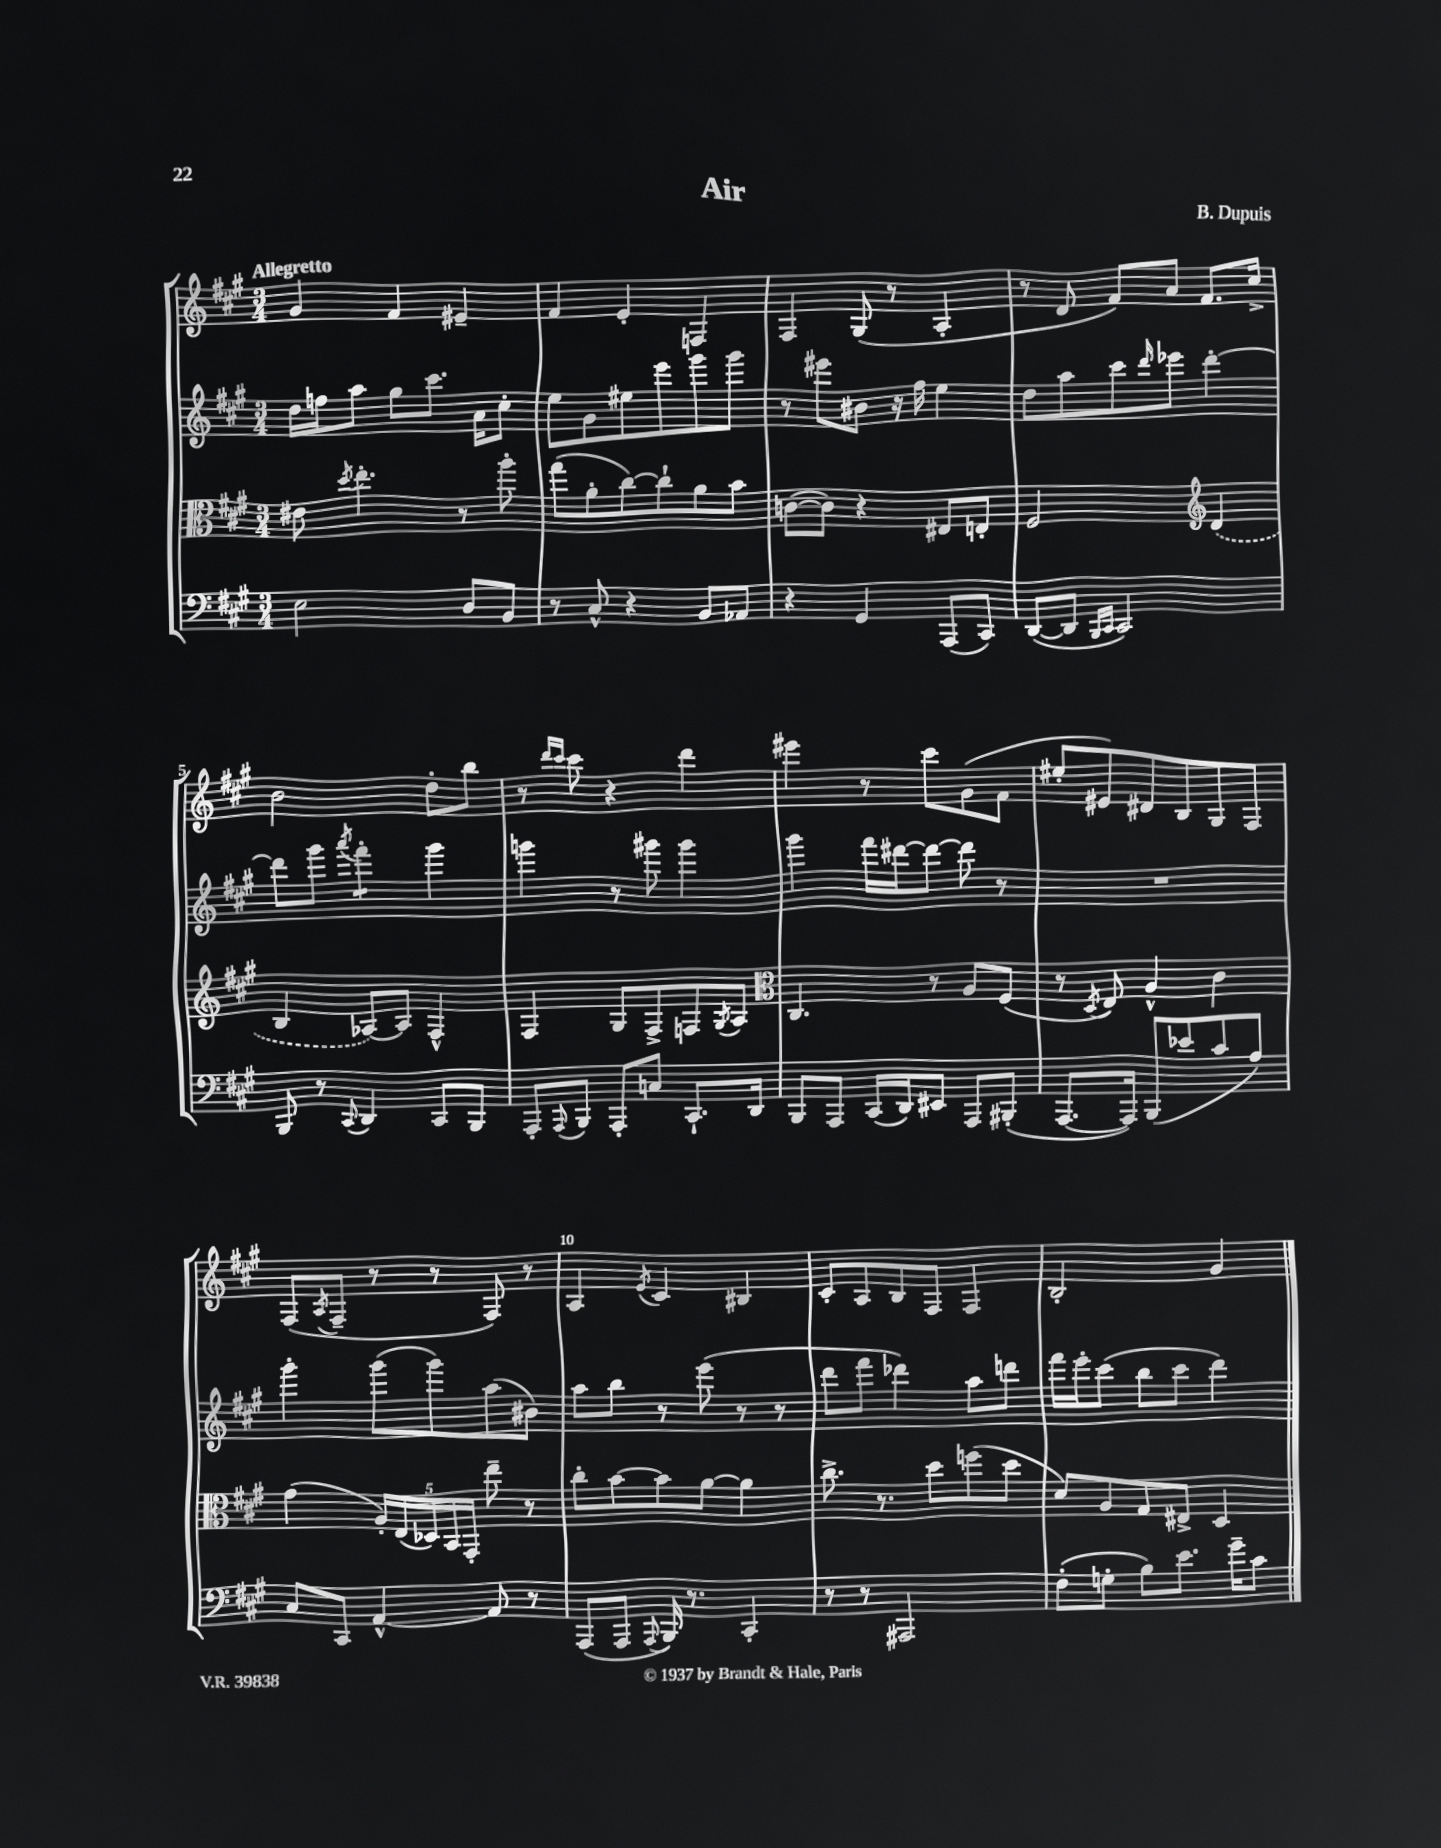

**kern	**kern	**kern	**kern
*staff4	*staff3	*staff2	*staff1
*clefF4	*clefC3	*clefG2	*clefG2
*k[f#c#g#]	*k[f#c#g#]	*k[f#c#g#]	*k[f#c#g#]
*M3/4	*M3/4	*M3/4	*M3/4
2E\	8e#\	16dd\LL	4g#/
.	.	16ff\J	.
.	8qdd/	.	.
.	4.ee'\	8aa\J	.
.	.	8gg#\L	4f#/
.	.	8.ccc#\J	.
8D/L	8r	.	4e#~/
.	.	16a\LK	.
8BB/J	8aa'\	8cc#'\J	.
=	=	=	=
8r	(8gg#\L	8ee\L	4f#/
8C#^^/	8a'\	8g#\	.
4r	[8cc#\)	8ee#\	4e'/
.	8cc#`\]	8eee\	.
8BB/L	8a\	8ggg#\	4F/
8AA-/J	8b\J	8ggg#\J	.
=	=	=	=
4r	([8c\L	8r	4F#/
.	8c\]J)	8eee#\L	.
4GG#/	4r	8b#\J	(8G#/
.	.	16r	8r
.	.	16ff#\	.
(8AAA/L	8E#/L	4ee\	4A'/
8CC#/J)	8E'/J	.	.
=	=	=	=
([8DD/L	2F#/	8dd\L	8r
8DD/]J	.	8aa\	8d/
16qqBBB/LL	.	.	.
16qqCC#/JJ	.	.	.
2CC#/)	.	8ccc#\	8f#/L)
.	.	16qqddd/	.
.	.	8eee-\J	8a/J
*	*clefG2	*	*
.	(4d/	[4ddd'\	8.f#/L
.	.	.	16cc#^/Jk
=	=	=	=
8BBB/	4B/	8ddd\]L	2b\
8r	.	8ggg#\J	.
8qqCC#/	.	8qaaa/	.
4DD/	[8A-/L)	4fff#'\	.
.	8A-/]J	.	.
8CC#/L	4F#^^/	4ggg#\	8dd'\L
8BBB/J	.	.	8bb\J
=	=	=	=
8AAA'/L	4F#/	4ggg\	8r
.	.	.	16qqddd/LL
8qqAAA/	.	.	16qqccc#/JJ
8BBB/J	.	.	8ccc#\
8AAA'/L	8G#/L	8r	4r
8C/J	8F#^/	8ggg#\	.
8.CC#`/L	8F/	4ggg#\	4ddd\
.	8qG#/	.	.
.	8A/J	.	.
16DD/Jk	.	.	.
=	=	=	=
*	*clefC3	*	*
8BBB/L	4.C#/	4ggg#\	4eee#\
8AAA/J	.	.	.
(16CC#/LL	.	16fff#\LL	8r
16DD/J)	.	[16ddd#\J	.
8EE#/J	8r	8ddd#\_J	8ccc#\L
8AAA/L	8A/L	8ddd#\]	(8g#\
(8BBB#'/J	(8F#/J	8r	8f#\J
=	=	=	=
[8.AAA/L	8r	2.r	8ee#'/L
.	8qD/	.	.
.	8E/)	.	8e#/)
16AAA/]Jk)	.	.	.
(8BBB/L	4A^^/	.	8d#/
8e-/	.	.	8B/
8c#/	4c#\	.	8G#/
8A/J)	.	.	8F#/J
=	=	=	=
8C#/L	(4g#\	4ggg#'\	(8F#/L
.	.	.	8qA/
8CC#/J	.	.	8F#~/J
[4AA^^/	20A'/LL)	(8ggg#\L	8r
.	(20E/	.	.
.	20D-/)	.	.
.	.	8ggg#\)	8r
.	20BB/	.	.
.	20GG#'/JJ	.	.
8AA/]	8ee~\	(8aa\	8F#/)
8r	8r	8b#\J)	8r
=	=	=	=
(8AAA/L	8cc#'\L	8aa\L	4A/
8AAA/J	[8b\	8bb\J	.
8qqAAA/	.	.	8qe/
16BBB/)	8b\]	8r	4c#/
8.r	.	.	.
.	[8a\J	(8eee\	.
4CC#'/	4a\]	8r	4B#/
.	.	8r	.
=	=	=	=
8r	8.cc#^\	8ddd\L	8c#'/L
8r	.	8fff#\J	8A/
.	8.r	.	.
2AAA#/	.	4ddd-\)	8B/
.	8dd\L	.	8F#/J
.	(8ff\	8aa\L	4F#/
.	8dd\J	8ddd\J	.
=	=	=	=
(8F#'\L	8d/L)	16fff#\LL	2B'/
.	.	16eee'\J	.
8G'\J	8A/	(8ccc#\J	.
8B\L)	8G#/	8bb\L	.
8.e\J	8E#^/J	8ccc#\J	.
.	4D/	4ddd\)	4g#/
16g#~\LK	.	.	.
8c#\J	.	.	.
==	==	==	==
*-	*-	*-	*-
